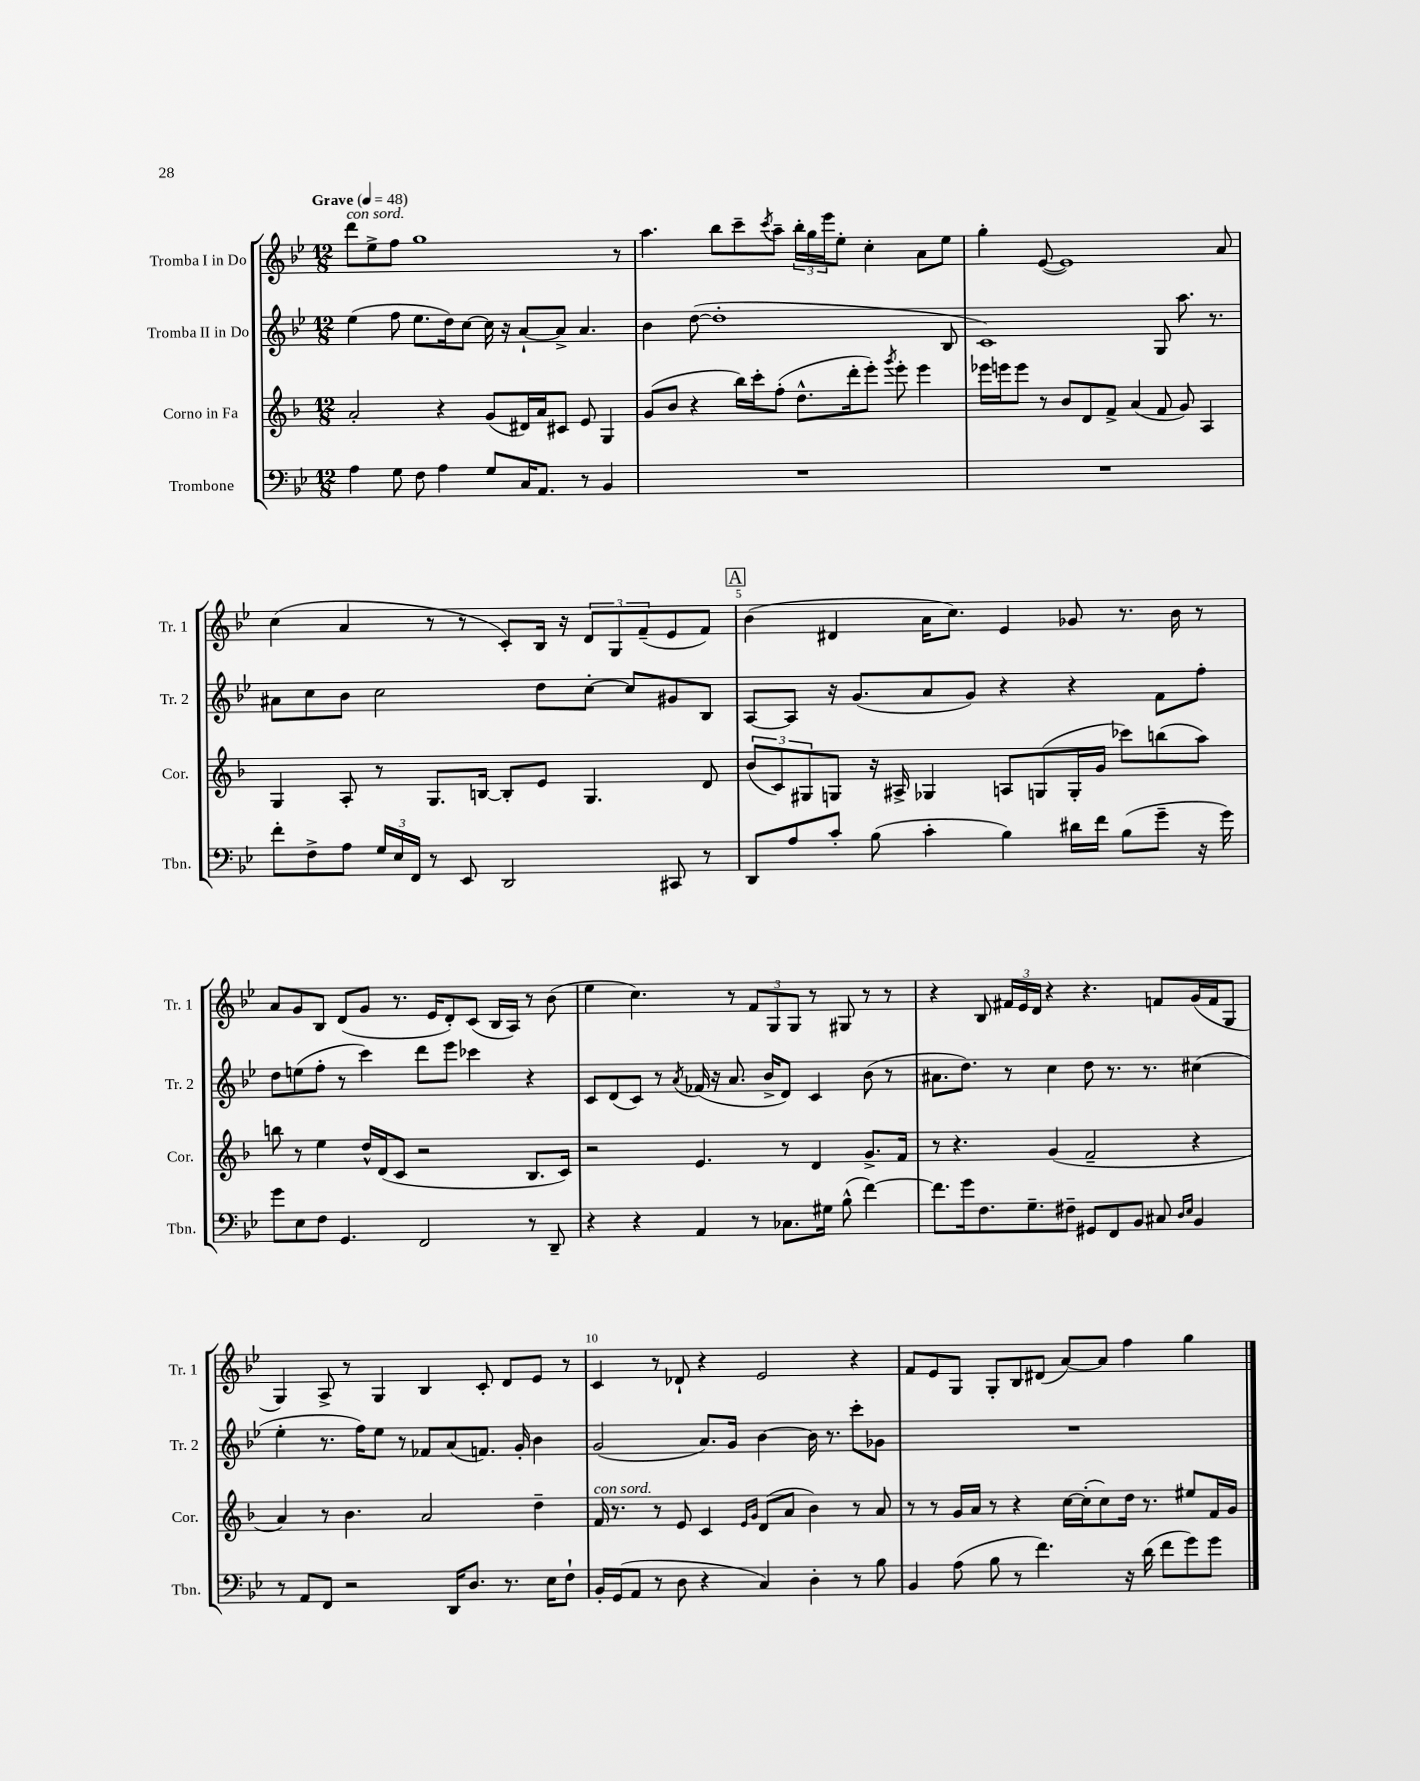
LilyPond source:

<<
\new StaffGroup <<
\new Staff = "s0" \with { instrumentName = "Tromba I in Do" shortInstrumentName = "Tr. 1" } {
    \clef treble \key bes \major \numericTimeSignature \time 12/8 \tempo "Grave" 4 = 48
    d'''8^\markup { \italic "con sord." } ees''8-> f''8 g''1 r8 |
    a''4. bes''8 c'''8-- \acciaccatura { c'''8 } a''8-- \tuplet 3/2 { bes''16-. g''16 ees'''16 } ees''8-. c''4-. a'8 ees''8 |
    g''4-. ees'8~( ees'1) a'8 |
    c''4( a'4 r8 r8 c'8-.) bes16 r16 \tuplet 3/2 { d'8 g8 f'8--( } ees'8 f'8) |
    \mark \markup { \box "A" } bes'4( dis'4 a'16 c''8.) ees'4 ges'8 r8. bes'16 r8 |
    a'8 g'8 bes8 d'8( g'8 r8. ees'16 d'8-.) c'8( bes16 a16) r8 bes'8( |
    ees''4 c''4.) r8 \tuplet 3/2 { f'8 g8 g8 } r8 gis8 r8 r8 |
    r4 bes8 \tuplet 3/2 { fis'16 ees'16 d'16 } r4 r4. f'8 g'16( f'16 g8 |
    g4) a8-> r8 g4 bes4 c'8-. d'8 ees'8 r8 |
    c'4 r8 des'8-! r4 ees'2 r4 |
    f'8 ees'8 g8 g8-. bes8 dis'8( a'8~) a'8 f''4 g''4 \bar "|." |
}
\new Staff = "s1" \with { instrumentName = "Tromba II in Do" shortInstrumentName = "Tr. 2" } {
    \clef treble \key bes \major \numericTimeSignature \time 12/8
    ees''4( f''8 ees''8. d''16) c''8~ c''16 r16 a'8~-! a'8-> a'4. |
    bes'4 d''8~( d''1-. bes8 |
    c'1) g8 a''8. r8. |
    ais'8 c''8 bes'8 c''2 d''8 c''8~-. c''8 gis'8 bes8 |
    \mark \markup { \box "A" } a8~ a8 r16 g'8.( a'8 g'8) r4 r4 f'8 f''8-. |
    d''8 e''8( f''8-. r8 c'''4) d'''8 ees'''8 ces'''4 r4 |
    c'8 d'8( c'8) r8 \acciaccatura { a'8 } fes'16( r16 a'8. bes'16-> d'8) c'4 bes'8( r8 |
    ais'8. d''8.) r8 c''4 d''8 r8. r8. cis''4( |
    ees''4-. r8. f''16) ees''8 r8 fes'8 a'8( f'8.) g'16-. bes'4 |
    g'2( a'8.) g'16 bes'4~ bes'16 r8. c'''8-. ges'8 |
    R1. \bar "|." |
}
\new Staff = "s2" \with { instrumentName = "Corno in Fa" shortInstrumentName = "Cor." } {
    \clef treble \key f \major \numericTimeSignature \time 12/8
    a'2-. r4 g'8( dis'16) a'16 cis'8 e'8 g4 |
    g'8( bes'8 r4 bes''16) c'''16-. f''8-.( d''8.-^ d'''16-. e'''8-.) \acciaccatura { g'''8 } e'''8-. e'''4 |
    ees'''16 e'''16 e'''8 r8 bes'8 d'8 f'8-> a'4( f'8 g'8) a4 |
    g4 a8-. r8 g8. b16~ b8-. e'8 g4. d'8 |
    \mark \markup { \box "A" } \tuplet 3/2 { bes'8( c'8) gis8 } g8 r16 ais16-> ges4 a8 g8( g16-. g'16 ces'''8) b''8( a''8) |
    b''8 r8 e''4 d''16-^ d'16( c'8 r2 bes8. c'16) |
    r2 e'4. r8 d'4 g'8.-> f'16 |
    r8 r4. g'4( f'2-- r4 |
    a'4) r8 bes'4. a'2 d''4-- |
    f'16^\markup { \italic "con sord." } r8. r8 e'8 c'4 \grace { e'16 g'16 } d'8( a'8 bes'4) r8 a'8 |
    r8 r8 g'16 a'16 r8 r4 c''16~ c''16-.( c''8) d''16 r8. eis''8 f'16 g'16 \bar "|." |
}
\new Staff = "s3" \with { instrumentName = "Trombone" shortInstrumentName = "Tbn." } {
    \clef bass \key bes \major \numericTimeSignature \time 12/8
    a4 g8 f8 a4 g8 c16 a,8. r8 bes,4 |
    R1. |
    R1. |
    f'8-. f8-> a8 \tuplet 3/2 { g16 ees16 f,16 } r8 ees,8 d,2 cis,8 r8 |
    \mark \markup { \box "A" } d,8 a8 c'8-. bes8( c'4-. bes4) dis'16 f'16 bes8( g'8-- r16 g'16) |
    g'8 ees8 f8 g,4. f,2 r8 d,8-- |
    r4 r4 a,4 r8 ces8. gis16 bes8-^( f'4~) |
    f'8. g'16 f8. g8.-- fis8-- gis,8 f,8 bes,8 cis8 \grace { d16 ees16 } bes,4 |
    r8 a,8 f,8 r2 d,16 d8. r8. ees16 f8-! |
    bes,16-. g,16( a,8 r8 d8 r4 c4) d4-. r8 bes8 |
    bes,4 a8( bes8 r8 f'4.) r16 d'16( f'8 g'8) g'8 \bar "|." |
}
>>
>>
\layout { \context { \Score \override BarNumber.break-visibility = ##(#f #t #t) barNumberVisibility = #(every-nth-bar-number-visible 5) } }
